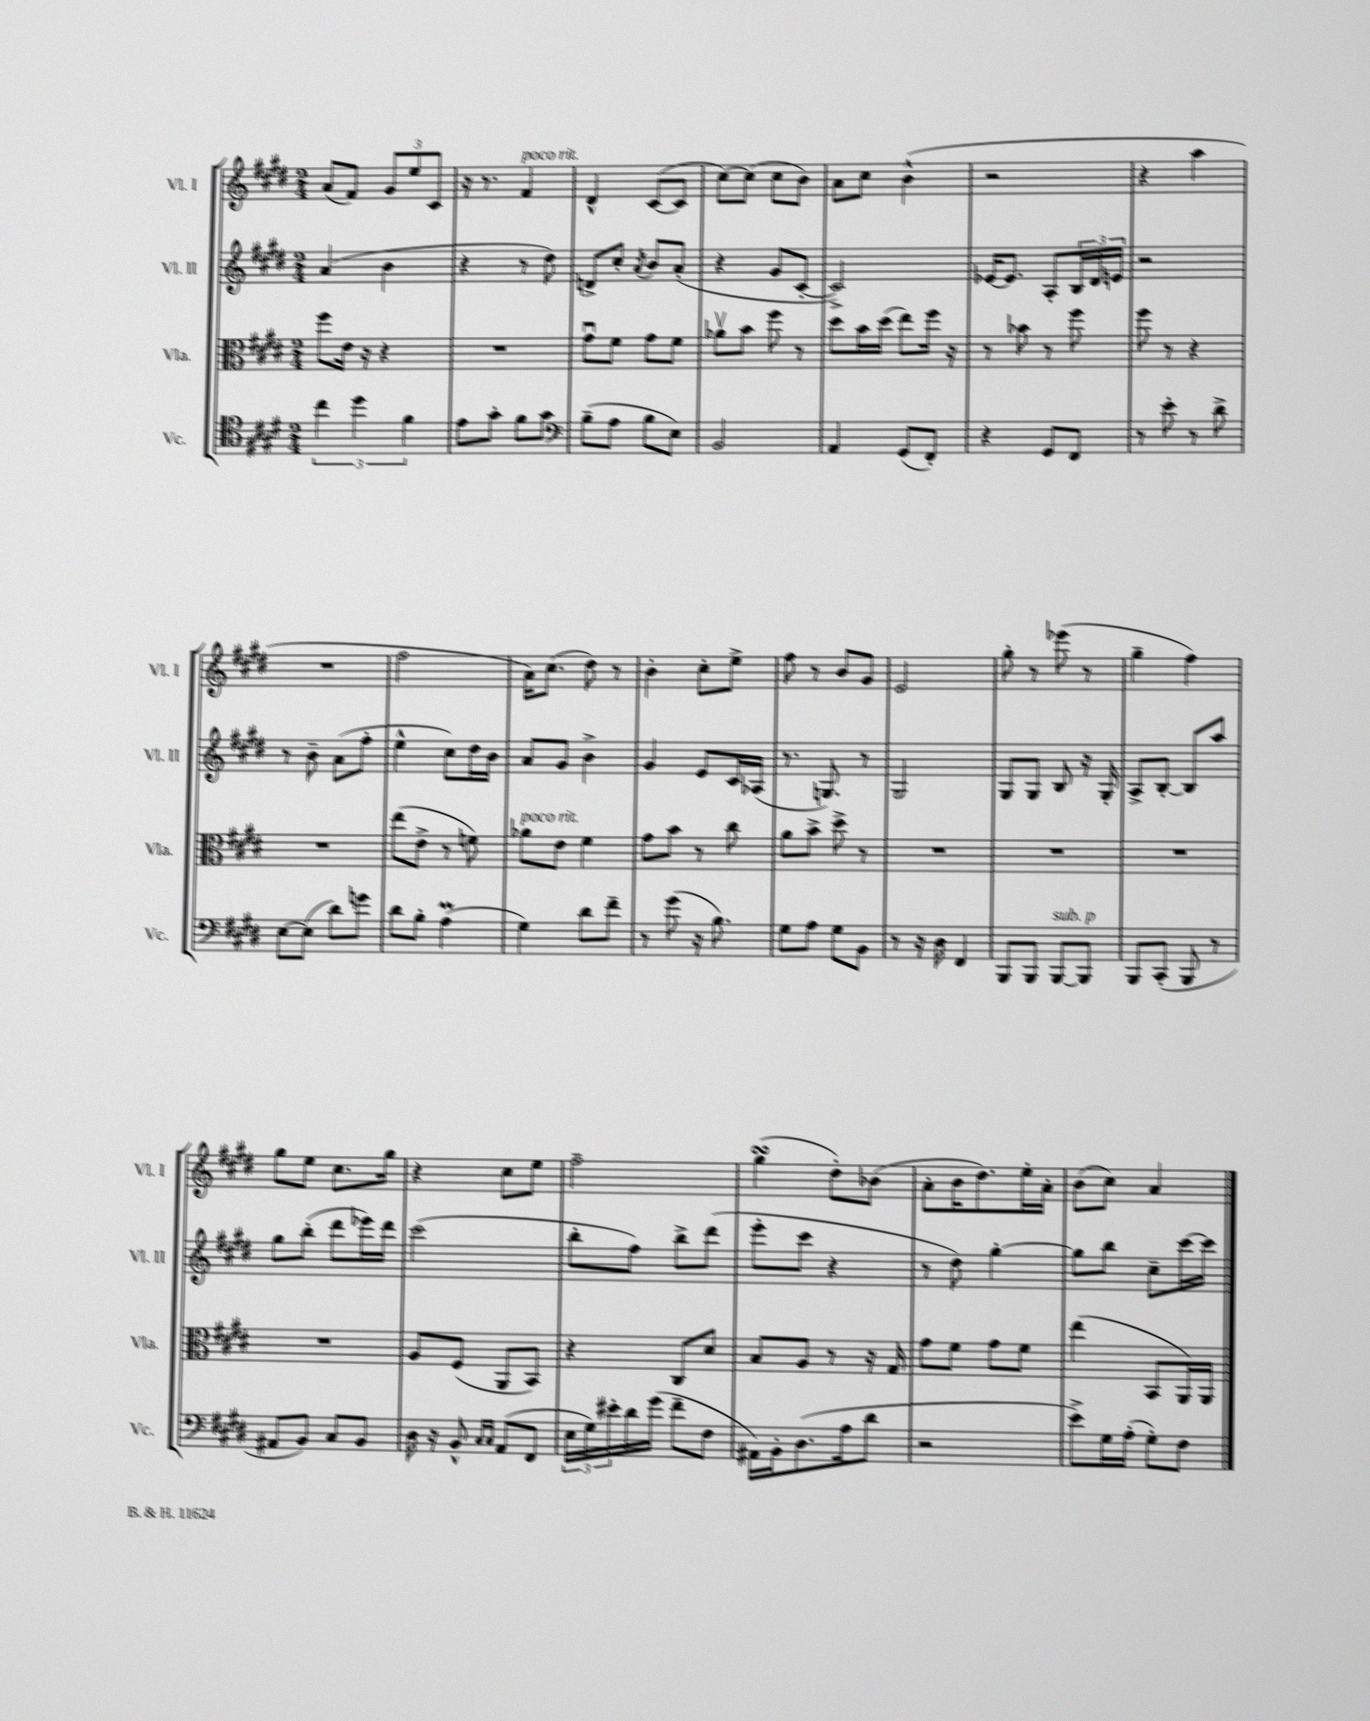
<<
\new StaffGroup <<
\new Staff = "s0" \with { instrumentName = "Vl. I" shortInstrumentName = "Vl. I" } {
    \clef treble \key e \major \numericTimeSignature \time 2/4
    a'8( fis'8) \tuplet 3/2 { gis'8 e''8 cis'8 } |
    r16 r8. fis'4^\markup { \italic "poco rit." } |
    dis'4-^ cis'8~( cis'8 |
    cis''8~) cis''8( cis''8 b'8) |
    a'8 cis''8 b'4-^( |
    r2 |
    r4 a''4 |
    R2 |
    fis''2 |
    a'16) cis''8.( dis''8) r8 |
    b'4-. cis''8-. e''8-> |
    fis''8 r8 b'8 gis'8 |
    e'2 |
    gis''8-. r8 ees'''8( r8 |
    gis''4-- fis''4) |
    gis''8 e''8 cis''8. gis''16 |
    r4 cis''8 e''8 |
    fis''2-- |
    gis''4\turn( dis''8-.) bes'8( |
    a'8-. b'16 dis''8.) e''16-. a'16-. |
    b'8( cis''8) a'4 \bar "|." |
}
\new Staff = "s1" \with { instrumentName = "Vl. II" shortInstrumentName = "Vl. II" } {
    \clef treble \key e \major \numericTimeSignature \time 2/4
    a'4( b'4 |
    r4 r8 dis''8) |
    d'8-> cis''8-. \acciaccatura { a'8 } b'8 a'8-.( |
    r4 gis'8 cis'8~-. |
    cis'2->) |
    ees'16~ ees'8. a8-. \tuplet 3/2 { b16 dis'16 e'16 } |
    r2 |
    r8 b'8-- a'8( fis''8-. |
    e''4-^ cis''8) dis''16 b'16 |
    a'8 gis'8 b'4-> |
    gis'4 e'8 cis'16 aes16( |
    r8. g8.) r8 |
    gis2 |
    gis8 gis8 b8 r16 gis16-. |
    a8-> b8~-. b8 a''8 |
    gis''8 b''8-.( dis'''8 ees'''16) dis'''16 |
    cis'''2( |
    b''8-. fis''8) b''8-> dis'''8( |
    e'''8-. cis'''8 r4 |
    r8 dis''8) gis''4~-. |
    gis''8 b''8 cis''8-- cis'''16~ cis'''16 \bar "|." |
}
\new Staff = "s2" \with { instrumentName = "Vla." shortInstrumentName = "Vla." } {
    \clef alto \key e \major \numericTimeSignature \time 2/4
    fis''8 e'16 r16 r4 |
    R2 |
    gis'8\downbow fis'8 gis'8 fis'8 |
    aes'8\upbow b'8 fis''8 r8 |
    dis''8 b'16 dis''16( e''8) fis''16 r16 |
    r8 bes'8 r8 fis''8 |
    fis''8 r8 r4 |
    R2 |
    e''8( e'8-> r8 f'8) |
    aes'8^\markup { \italic "poco rit." } e'8 fis'4 |
    gis'8 b'8 r8 cis''8 |
    a'8 b'8-> dis''8-> r8 |
    R2 |
    R2 |
    R2 |
    R2 |
    a8 fis8( a,8 b,8) |
    r4 cis8 dis'8 |
    b8 a8 r8 r16 gis16 |
    gis'8 fis'8 gis'8 fis'8 |
    e''4( b,8 a,16) a,16 \bar "|." |
}
\new Staff = "s3" \with { instrumentName = "Vc." shortInstrumentName = "Vc." } {
    \clef tenor \key e \major \numericTimeSignature \time 2/4
    \tuplet 3/2 { cis''4 dis''4 fis'4 } |
    e'8 gis'8-. fis'8 gis'8 |
    \clef bass b8--( a8 b8 e8) |
    b,2 |
    a,4 gis,8( fis,8-.) |
    r4 gis,8 fis,8 |
    r8 e'8-. r8 dis'8-> |
    e8~ e8( dis'8) g'8 |
    dis'8 b8-. a4\prall( |
    gis4) dis'8 fis'8-- |
    r8 gis'8( r16 b8.) |
    gis8 a8 gis8 b,8 |
    r8 r16 dis16 fis,4 |
    b,,8 b,,8 b,,8~^\markup { \italic "sub. p" } b,,8 |
    b,,8 cis,8-.( b,,8 r8 |
    ais,8 b,8) cis8 b,8 |
    dis16 r16 b,8-^ \grace { cis16 cis16 } a,8( fis,8 |
    \tuplet 3/2 { e16 gis16) eis'16-. } dis'16 gis'16( fis'8-- fis8 |
    ais,16) b,16-. dis8.( a16 dis'8 |
    r2 |
    e'8->) gis16 a16-.( gis8-.) fis8 \bar "|." |
}
>>
>>
\layout { \context { \Score \remove "Bar_number_engraver" } }
